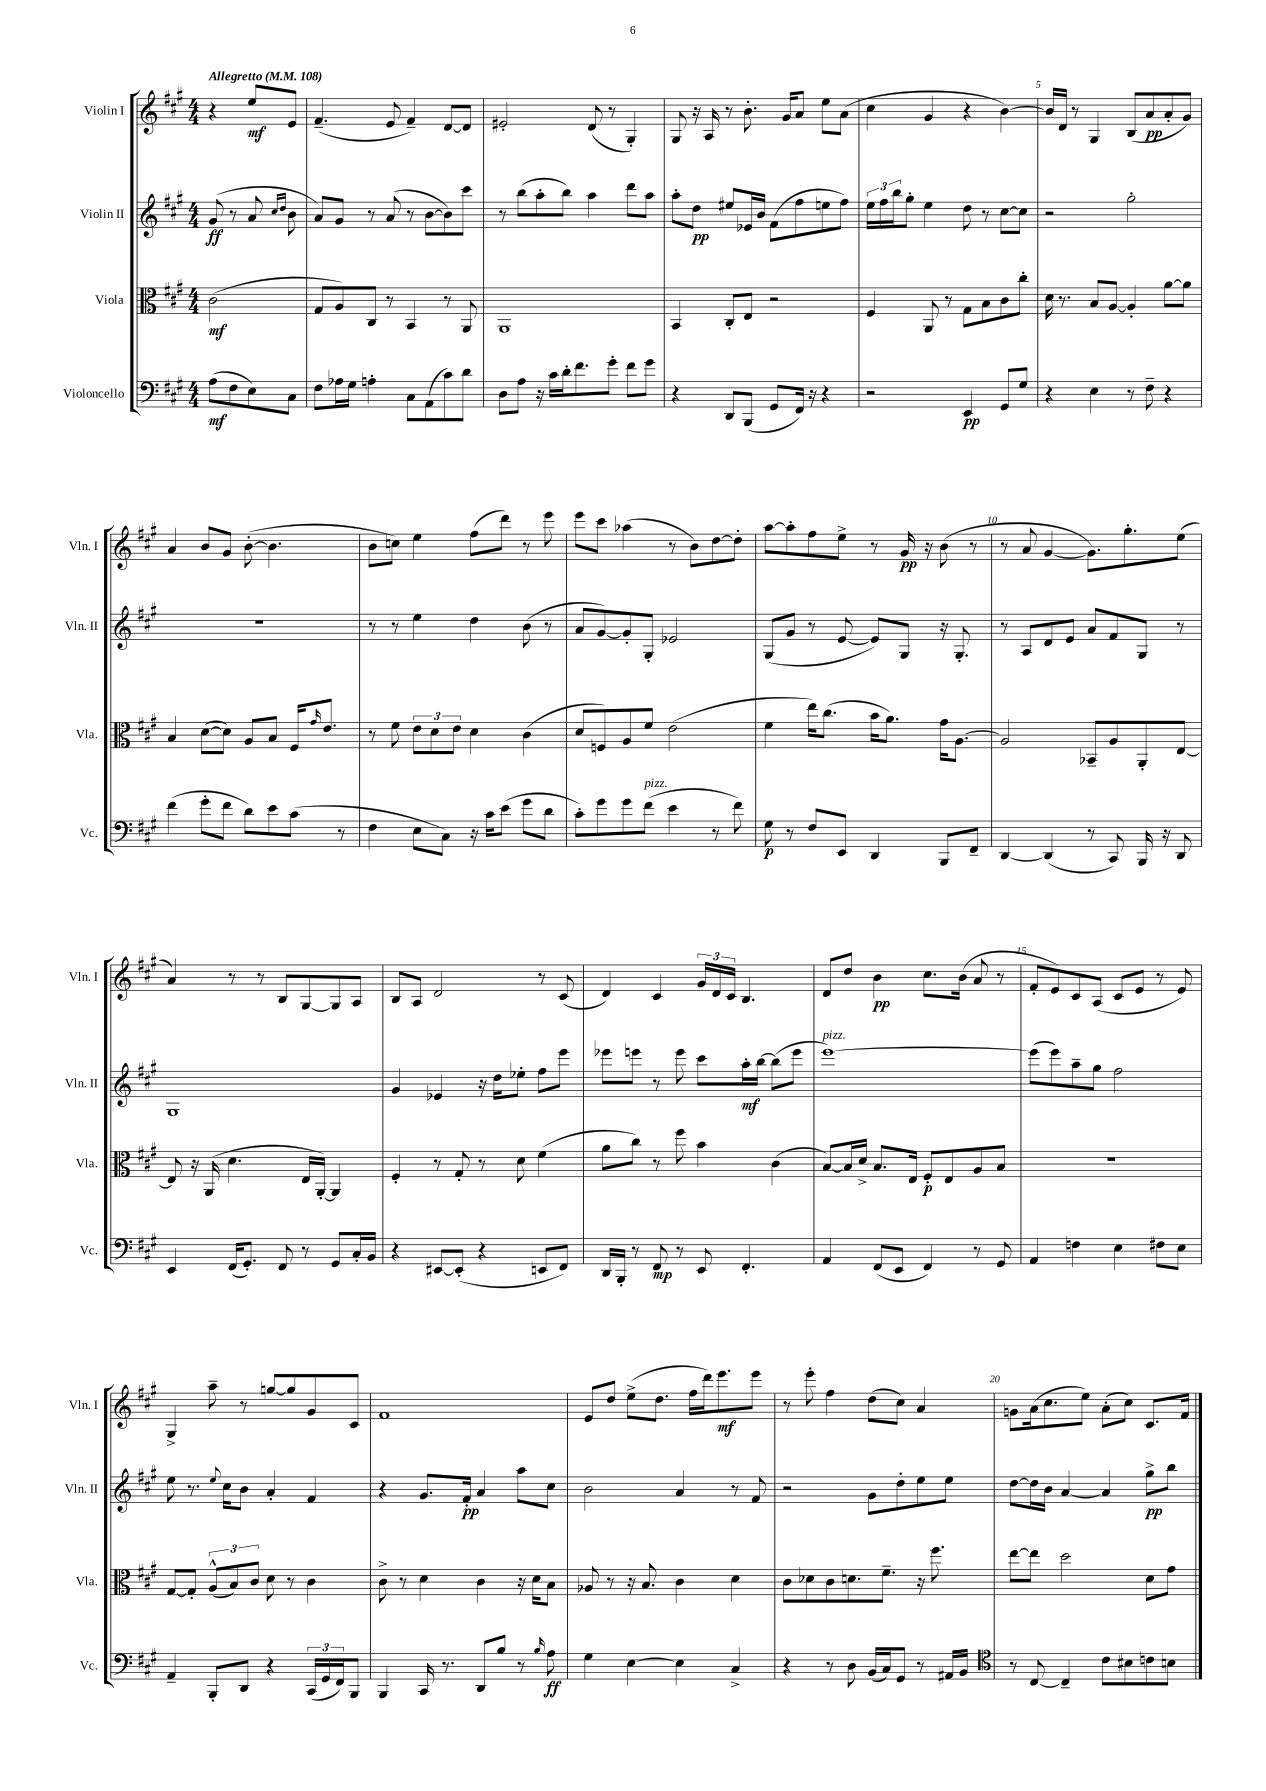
<<
\new StaffGroup <<
\new Staff = "s0" \with { instrumentName = "Violin I" shortInstrumentName = "Vln. I" } {
    \clef treble \key a \major \numericTimeSignature \time 4/4 \partial 2 \tempo "Allegretto" 4 = 108
    r4 e''8\mf e'8 |
    fis'4.--( e'8 fis'4--) d'8~ d'8 |
    eis'2-. d'8( r8 gis4-.) |
    gis8 r16 a16 r8 b'8.-. gis'16 a'8 e''8 a'8( |
    cis''4 gis'4 r4 b'4~) |
    b'16 d'16 r8 gis4 b8( a'8\pp a'8-. gis'8) |
    a'4 b'8 gis'8 b'8~-.( b'4. |
    b'8 c''8) e''4 fis''8( d'''8) r8 e'''8 |
    e'''8 cis'''8 aes''4( r8 b'8) d''8~ d''8-. |
    a''8~ a''8-. fis''8 e''8-> r8 gis'16\pp r16 b'8( r8 |
    r8 a'8 gis'4~ gis'8.) gis''8.-. e''8( |
    a'4) r8 r8 b8 gis8~ gis8 a8 |
    b8 a8 d'2 r8 cis'8( |
    d'4) cis'4 \tuplet 3/2 { gis'16 d'16 cis'16 } b4. |
    d'8 d''8 b'4\pp cis''8. b'16( a'8 r8 |
    fis'8-. e'8) cis'8 a8( cis'8 e'8 r8 e'8) |
    gis4-> a''8-- r8 g''8~ g''8 gis'8 cis'8 |
    fis'1 |
    e'8 d''8 e''8->( d''8. fis''16 d'''16) e'''8.\mf e'''8 |
    r8 e'''8-. fis''4 d''8( cis''8) a'4 |
    g'8 a'16( cis''8. e''8) a'8-.( cis''8) cis'8. fis'16 \bar "|." |
}
\new Staff = "s1" \with { instrumentName = "Violin II" shortInstrumentName = "Vln. II" } {
    \clef treble \key a \major \numericTimeSignature \time 4/4 \partial 2
    gis'8\ff( r8 a'8 \grace { cis''16 d''16 } b'8 |
    a'8) gis'8 r8 a'8( r8 b'8~ b'8) cis'''8 |
    r8 b''8( a''8-. b''8) a''4 d'''8 a''8 |
    a''8-. d''8\pp eis''8 ees'16 b'16 fis'8( fis''8 e''8 fis''8) |
    \tuplet 3/2 { e''16 fis''16 b''16 } gis''8-. e''4 d''8 r8 cis''8~ cis''8 |
    r2 gis''2-. |
    R1 |
    r8 r8 e''4 d''4 b'8( r8 |
    a'8 gis'8~) gis'8-. gis8-. ees'2 |
    gis8( gis'8 r8 e'8~ e'8) gis8 r16 gis8.-. |
    r8 a8 d'8 e'8 a'8 fis'8 gis8 r8 |
    gis1 |
    gis'4 ees'4 r16 d''16 ees''8-. fis''8 e'''8 |
    ees'''8 e'''8 r8 e'''8 cis'''8 a''16-.\mf b''16~ b''8( e'''8 |
    e'''1~^\markup { \italic "pizz." }) |
    e'''8( e'''8) a''8-- gis''8 fis''2 |
    e''8 r8. \appoggiatura { e''8 } cis''16 b'8 a'4-. fis'4 |
    r4 gis'8. fis'16-.\pp a'4 a''8 cis''8 |
    b'2 a'4 r8 fis'8 |
    r2 gis'8 d''8-. e''8 e''8 |
    d''8~ d''16 b'16 a'4~ a'4 gis''8->\pp b''8 \bar "|." |
}
\new Staff = "s2" \with { instrumentName = "Viola" shortInstrumentName = "Vla." } {
    \clef alto \key a \major \numericTimeSignature \time 4/4 \partial 2
    cis'2\mf( |
    gis8 a8) cis8 r8 b,4 r8 a,8 |
    a,1 |
    b,4 cis8-. e8 r2 |
    fis4 a,8 r8 gis8 b8 cis'8 cis''8-. |
    d'16 r8. b8 a8~ a4-. a'8~ a'8 |
    b4 d'8~( d'8) a8 b8 fis16 \grace { gis'16 } e'8. |
    r8 fis'8 \tuplet 3/2 { e'8 d'8 e'8 } d'4 cis'4( |
    d'8 f8) a8 fis'8 e'2( |
    fis'4 e''16) cis''8.( b'16 a'8.) gis'16 a8.~ |
    a2 bes,8-- a8 a,8-. e8~ |
    e8 r16 a,16( d'4. e16 a,16~-.) a,4 |
    fis4-. r8 gis8-. r8 d'8 fis'4( |
    a'8 cis''8) r8 fis''8 b'4 cis'4( |
    b8~) b16 d'16-> b8. e16 fis8-.\p e8 a8 b8 |
    R1 |
    gis8~ gis8-. \tuplet 3/2 { a8-^( b8) cis'8 } d'8 r8 cis'4 |
    cis'8-> r8 d'4 cis'4 r16 d'16 b8 |
    aes8 r8 r16 b8. cis'4 d'4 |
    cis'8 des'8 cis'8 d'8. fis'8.-- r16 fis''8. |
    e''8~ e''8 d''2 d'8 gis'8 \bar "|." |
}
\new Staff = "s3" \with { instrumentName = "Violoncello" shortInstrumentName = "Vc." } {
    \clef bass \key a \major \numericTimeSignature \time 4/4 \partial 2
    a8\mf( fis8 e8) cis8 |
    fis8 aes16 gis16 a4-. cis8 a,8( cis'8) d'8 |
    d8 a8 r16 cis'16 d'16-. fis'8. gis'8-. fis'8 gis'8 |
    r4 d,8 b,,8( gis,8 fis,16) r16 r4 |
    r2 e,4\pp gis,8 gis8 |
    r4 e4 r8 fis8-- r4 |
    fis'4( gis'8-. fis'8 d'8) e'8 cis'8( r8 |
    fis4 e8 cis8) r16 cis'16 e'8( gis'8 d'8 |
    cis'8-.) gis'8 gis'8 fis'8^\markup { \italic "pizz." }( e'4 r8 fis'8) |
    gis8\p r8 fis8 e,8 d,4 b,,8 fis,8-- |
    d,4~ d,4( r8 cis,8) b,,16 r16 d,8 |
    e,4 fis,16( gis,8.-.) fis,8 r8 gis,8 cis16-. b,16 |
    r4 eis,8~ eis,8-.( r4 e,8 fis,8) |
    d,16 b,,16-. r8 fis,8\mp r8 e,8 fis,4.-. |
    a,4 fis,8( e,8 fis,4) r8 gis,8 |
    a,4 f4 e4 fis8 e8 |
    a,4-- b,,8-. d,8 r4 \tuplet 3/2 { cis,16( gis,16 fis,16) } b,,8 |
    b,,4 cis,16 r8. d,8 b8 r8 \grace { b16 } a8\ff |
    gis4 e4~ e4 cis4-> |
    r4 r8 d8 b,16( cis16) gis,8 r8 ais,16 b,16 |
    \clef tenor r8 cis8~ cis4-- cis'8 bis8 c'8 b8 \bar "|." |
}
>>
>>
\layout { \context { \Score \override BarNumber.break-visibility = ##(#f #t #t) barNumberVisibility = #(every-nth-bar-number-visible 5) } }
